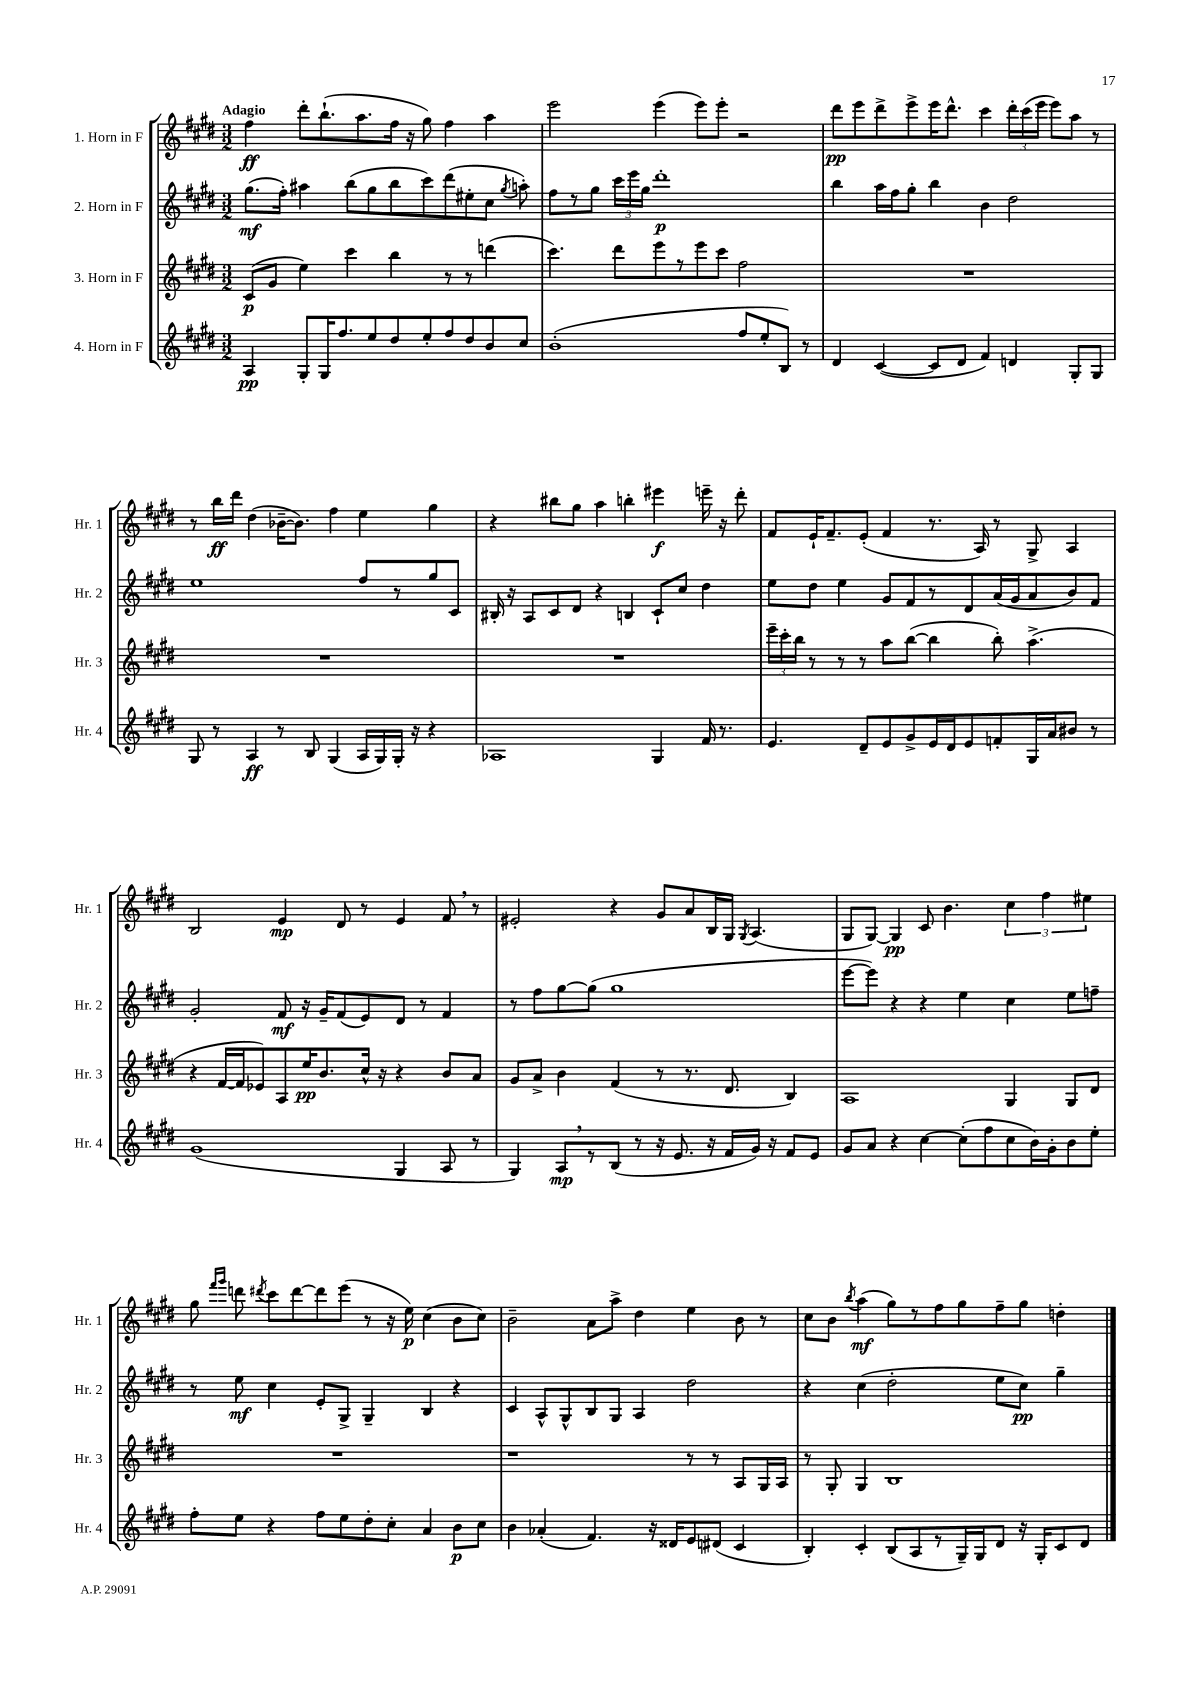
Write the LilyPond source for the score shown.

<<
\new StaffGroup <<
\new Staff = "s0" \with { instrumentName = "1. Horn in F" shortInstrumentName = "Hr. 1" } {
    \clef treble \key e \major \numericTimeSignature \time 3/2 \tempo "Adagio"
    \autoBeamOff fis''4\ff dis'''8[-. b''8.-!( a''8. fis''16] r16 gis''8) fis''4 a''4 |
    e'''2 e'''4( e'''8[) e'''8]-. r2 |
    dis'''8[\pp e'''8 dis'''8-> e'''8-> e'''16 dis'''8.]-^ cis'''4 \tuplet 3/2 { dis'''16[-. cis'''16( e'''16] } e'''8[) a''8] r8 |
    r8 b''16[\ff dis'''16] dis''4( bes'16[~-- bes'8.]) fis''4 e''4 gis''4 |
    r4 bis''8[ gis''8] a''4 b''4-. eis'''4\f e'''16-- r16 dis'''8-. |
    fis'8[ e'16-! fis'8.-- e'8]-.( fis'4 r8. a16) r8 gis8-> a4 |
    b2 e'4\mp dis'8 r8 e'4 fis'8 \breathe r8 |
    eis'2-. r4 gis'8[ a'8 b16 gis16] \acciaccatura { gis8 } a4.( |
    gis8[ gis8]~) gis4\pp cis'8 b'4. \tuplet 3/2 { cis''4 fis''4 eis''4 } |
    gis''8 \grace { fis'''16[ gis'''16] } d'''8 \acciaccatura { dis'''8 } cis'''8[ dis'''8~ dis'''8 e'''8]( r8 r16 e''16\p) cis''4( b'8[ cis''8]) |
    b'2-- a'8[ a''8]-> dis''4 e''4 b'8 r8 |
    cis''8[ b'8] \acciaccatura { b''8 } a''4\mf( gis''8[) r8 fis''8 gis''8 fis''8-- gis''8] d''4-. \bar "|." |
}
\new Staff = "s1" \with { instrumentName = "2. Horn in F" shortInstrumentName = "Hr. 2" } {
    \clef treble \key e \major \numericTimeSignature \time 3/2
    \autoBeamOff gis''8.[\mf( fis''16]-.) ais''4 b''8[( gis''8 b''8 cis'''8) dis'''8( eis''8-. cis''8] \acciaccatura { gis''8 } a''8-.) |
    fis''8[ r8 gis''8] \tuplet 3/2 { cis'''16[ e'''16 gis''16] } dis'''1-.\p |
    b''4 a''16[ fis''16 gis''8]-. b''4 b'4 dis''2 |
    e''1 fis''8[ r8 gis''8 cis'8] |
    bis16-. r16 a8[ cis'8 dis'8] r4 b4 cis'8[-! cis''8] dis''4 |
    e''8[ dis''8] e''4 gis'8[ fis'8 r8 dis'8 a'16( gis'16 a'8 b'8) fis'8] |
    gis'2-. fis'8\mf r16 gis'16[-- fis'8( e'8) dis'8] r8 fis'4 |
    r8 fis''8[ gis''8~ gis''8]( gis''1 |
    e'''8[~ e'''8]) r4 r4 e''4 cis''4 e''8[ f''8]-- |
    r8 e''8\mf cis''4 e'8[-. gis8]-> gis4-- b4 r4 |
    cis'4 a8[-^ gis8-^ b8 gis8] a4 dis''2 |
    r4 cis''4( dis''2-. e''8[ cis''8]\pp) gis''4-- \bar "|." |
}
\new Staff = "s2" \with { instrumentName = "3. Horn in F" shortInstrumentName = "Hr. 3" } {
    \clef treble \key e \major \numericTimeSignature \time 3/2
    \autoBeamOff cis'8[\p( gis'8] e''4) cis'''4 b''4 r8 r8 d'''4( |
    cis'''4.) dis'''8[ e'''8 r8 e'''8 cis'''8] fis''2 |
    R1. |
    R1. |
    R1. |
    \tuplet 3/2 { e'''16[-- cis'''16-. b''16] } r8 r8 r8 a''8[ b''8]~( b''4 b''8-.) a''4.->( |
    r4 fis'16[~ fis'16 ees'8) a8 e''16\pp b'8. cis''16]-^ r16 r4 b'8[ a'8] |
    gis'8[ a'8]-> b'4 fis'4( r8 r8. dis'8. b4) |
    a1 gis4 gis8[ dis'8] |
    R1. |
    r1 r8 r8 a8[ gis16 a16] |
    r8 gis8-. gis4 b1 \bar "|." |
}
\new Staff = "s3" \with { instrumentName = "4. Horn in F" shortInstrumentName = "Hr. 4" } {
    \clef treble \key e \major \numericTimeSignature \time 3/2
    \autoBeamOff a4\pp gis8[-. gis16 fis''8. e''8 dis''8 e''8-. fis''8 dis''8 b'8 cis''8] |
    b'1-.( fis''8[ e''8-. b8]) r8 |
    dis'4 cis'4~( cis'8[ dis'8] fis'4) d'4 gis8[-. gis8] |
    gis8 r8 a4\ff r8 b8 gis4( a16[ gis16) gis16]-. r16 r4 |
    aes1 gis4 fis'16 r8. |
    e'4. dis'8[-- e'8 gis'8-> e'16 dis'16 e'8 f'8-. gis16 a'16 bis'8] r8 |
    gis'1( gis4 a8 r8 |
    gis4) a8[\mp \breathe r8 b8]( r8 r16 e'8. r16 fis'16[ gis'16]) r16 fis'8[ e'8] |
    gis'8[ a'8] r4 cis''4~ cis''8[-.( fis''8 cis''8 b'16) gis'16-. b'8 e''8]-. |
    fis''8[-. e''8] r4 fis''8[ e''8 dis''8-. cis''8]-. a'4 b'8[\p cis''8] |
    b'4 aes'4-.( fis'4.) r16 disis'16[ e'8 dis'8]( cis'4 |
    b4-.) cis'4-. b8[( a8 r8 gis16--) gis16 dis'8] r16 gis16[-. cis'8 dis'8] \bar "|." |
}
>>
>>
\layout { \context { \Score \remove "Bar_number_engraver" } }
